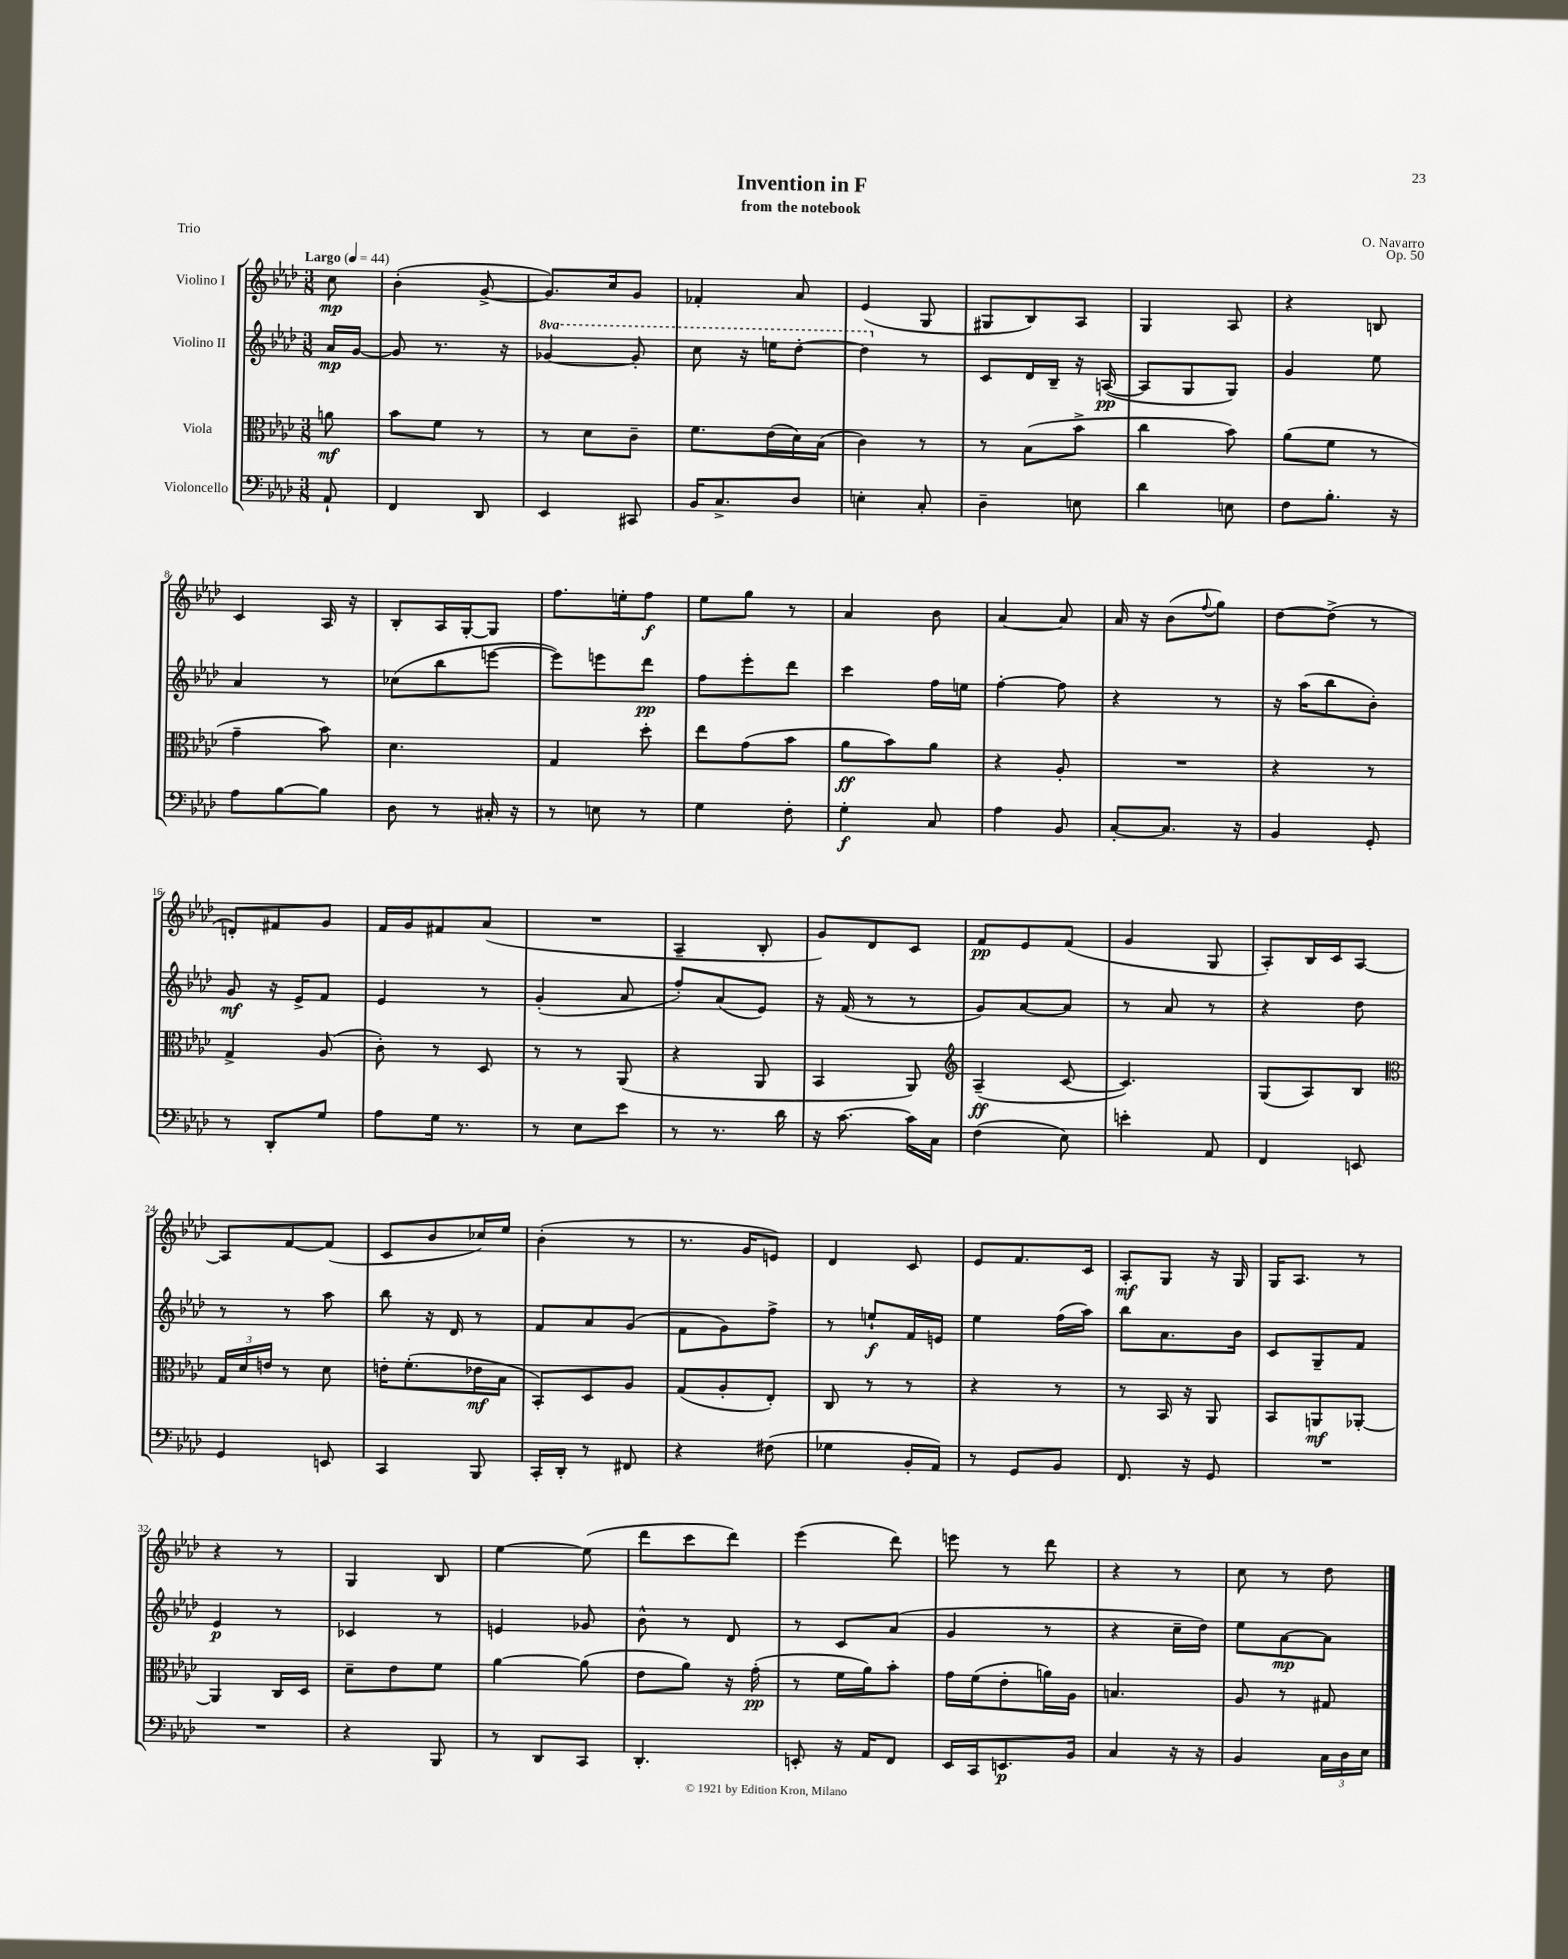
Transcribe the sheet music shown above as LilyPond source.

\header { title = "Invention in F" composer = "O. Navarro" subtitle = "from the notebook" opus = "Op. 50" piece = "Trio" }
<<
\new StaffGroup <<
\new Staff = "s0" \with { instrumentName = "Violino I" } {
    \clef treble \key aes \major \numericTimeSignature \time 3/8 \partial 8 \tempo "Largo" 4 = 44
    c''8\mp |
    bes'4-.( g'8~-> |
    g'8.) c''16 g'8 |
    fes'4-. aes'8 |
    ees'4( g8 |
    gis8 bes8) aes8 |
    g4 aes8 |
    r4 b8 |
    c'4 aes16 r16 |
    bes8-. aes16 g16~-. g8 |
    f''8. e''16-. f''8\f |
    ees''8 g''8 r8 |
    aes'4 bes'8 |
    aes'4~ aes'8 |
    aes'16 r16 bes'8( \appoggiatura { f''8 } g''8) |
    des''8~ des''8->( r8 |
    d'8-.) fis'8 g'8 |
    f'16 g'16 fis'8 aes'8( |
    R4. |
    aes4-- bes8-. |
    g'8) des'8 c'8 |
    f'8\pp ees'8 f'8( |
    g'4 g8 |
    aes8-.) bes16 c'16 aes8~ |
    aes8 f'8~ f'8( |
    c'8 bes'8 ces''16) ees''16 |
    bes'4-.( r8 |
    r8. g'16 e'8) |
    des'4 c'8 |
    ees'8 f'8. c'16 |
    aes8-.\mf g8 r16 g16 |
    g16 aes8. r8 |
    r4 r8 |
    g4 bes8 |
    ees''4~ ees''8( |
    des'''8 c'''8 des'''8) |
    ees'''4( des'''8) |
    e'''8 r8 des'''8 |
    r4 r8 |
    c''8 r8 des''8 \bar "|." |
}
\new Staff = "s1" \with { instrumentName = "Violino II" } {
    \clef treble \key aes \major \numericTimeSignature \time 3/8 \set Staff.ottavationMarkups = #ottavation-simple-ordinals \partial 8
    aes'16\mp g'16~ |
    g'8 r8. r16 |
    \ottava #1 ges''4~ ges''8-. |
    c'''8 r16 e'''16 des'''8~-. |
    des'''4 \ottava #0 r8 |
    c'8 des'16 bes16-- r16 a16~\pp( |
    a8 g8 g8) |
    g'4 ees''8 |
    aes'4 r8 |
    ces''8( bes''8 e'''8~ |
    e'''8) e'''8 des'''8\pp |
    f''8 ees'''8-. des'''8 |
    c'''4 f''16 e''16 |
    f''4~-. f''8 |
    r4 r8 |
    r16 aes''16( bes''8 bes'8-.) |
    g'8\mf r16 ees'16-> f'8 |
    ees'4 r8 |
    g'4-.( aes'8 |
    f''8-.) aes'8( ees'8) |
    r16 f'16( r8 r8 |
    g'8) aes'8~ aes'8 |
    r8 aes'8 r8 |
    r4 des''8 |
    r8 r8 aes''8 |
    bes''8 r16 des'16 r8 |
    f'8 aes'8 g'8( |
    f'8 g'8) f''8-> |
    r8 e''8-!\f f'16 e'16 |
    ees''4 f''16( aes''16) |
    bes''8 aes'8. bes'16 |
    c'8 g8-- f'8 |
    ees'4\p r8 |
    ces'4 r8 |
    e'4 ges'8 |
    bes'8-^ r8 des'8 |
    r8 c'8 aes'8( |
    g'4 r8 |
    r4 c''16-- des''16) |
    ees''8 aes'8~\mp aes'8 \bar "|." |
}
\new Staff = "s2" \with { instrumentName = "Viola" } {
    \clef alto \key aes \major \numericTimeSignature \time 3/8 \partial 8
    a'8\mf |
    bes'8 f'8 r8 |
    r8 des'8 c'8-- |
    f'8. ees'16( des'16) bes16( |
    c'4) r8 |
    r8 bes8( bes'8-> |
    c''4 bes'8) |
    aes'8( f'8 r8 |
    g'4-- bes'8) |
    des'4. |
    g4 des''8-. |
    ees''8 g'8( bes'8 |
    aes'8\ff bes'8) aes'8 |
    r4 aes8-. |
    R4. |
    r4 r8 |
    g4-> aes8( |
    c'8-.) r8 des8 |
    r8 r8 aes,8( |
    r4 aes,8 |
    bes,4 aes,8) |
    \clef treble aes4--\ff( c'8~ |
    c'4.) |
    g8( aes8) bes8 |
    \clef alto \tuplet 3/2 { g16 des'16 e'16 } r8 des'8 |
    e'16-. f'8.-.( ees'16\mf bes16 |
    bes,8-.) des8 aes8 |
    g8( aes8-. ees8-.) |
    c8 r8 r8 |
    r4 r8 |
    r8 bes,16 r16 aes,8 |
    bes,8 a,8\mf aes,8~-. |
    aes,4 c16 des16 |
    des'8-- ees'8 f'8 |
    aes'4~ aes'8( |
    ees'8 aes'8) r16 g'16-.\pp( |
    r8 f'16 aes'16) bes'8-. |
    g'16 f'16( ees'8-. a'16) aes16 |
    b4. |
    aes8 r8 gis8 \bar "|." |
}
\new Staff = "s3" \with { instrumentName = "Violoncello" } {
    \clef bass \key aes \major \numericTimeSignature \time 3/8 \partial 8
    aes,8-! |
    f,4 des,8 |
    ees,4 cis,8 |
    bes,16 c8.-> des8 |
    e4-. c8-. |
    des4-- e8 |
    des'4 e8 |
    f8 bes8.-. r16 |
    aes8 bes8~ bes8 |
    des8 r8 cis16-. r16 |
    r8 e8 r8 |
    g4 f8-. |
    g4-.\f c8 |
    aes4 bes,8 |
    c8~-. c8. r16 |
    bes,4 g,8-. |
    r8 des,8-. g8 |
    aes8 g16 r8. |
    r8 ees8 ees'8 |
    r8 r8. des'16 |
    r16 c'8.~ c'16 c16 |
    f4( ees8) |
    e'4-. aes,8 |
    f,4 e,8 |
    g,4 e,8 |
    c,4 bes,,8 |
    c,16-. des,16-. r8 fis,8 |
    r4 fis8( |
    ges4 bes,16-. aes,16) |
    r8 g,8 bes,8 |
    f,8. r16 g,8 |
    R4. |
    R4. |
    r4 bes,,8 |
    r8 des,8 c,8 |
    des,4.-. |
    e,8-. r16 aes,16 f,8 |
    ees,16 c,16 e,8.\p bes,16 |
    c4 r16 r16 |
    bes,4 \tuplet 3/2 { c16 des16 ees16 } \bar "|." |
}
>>
>>
